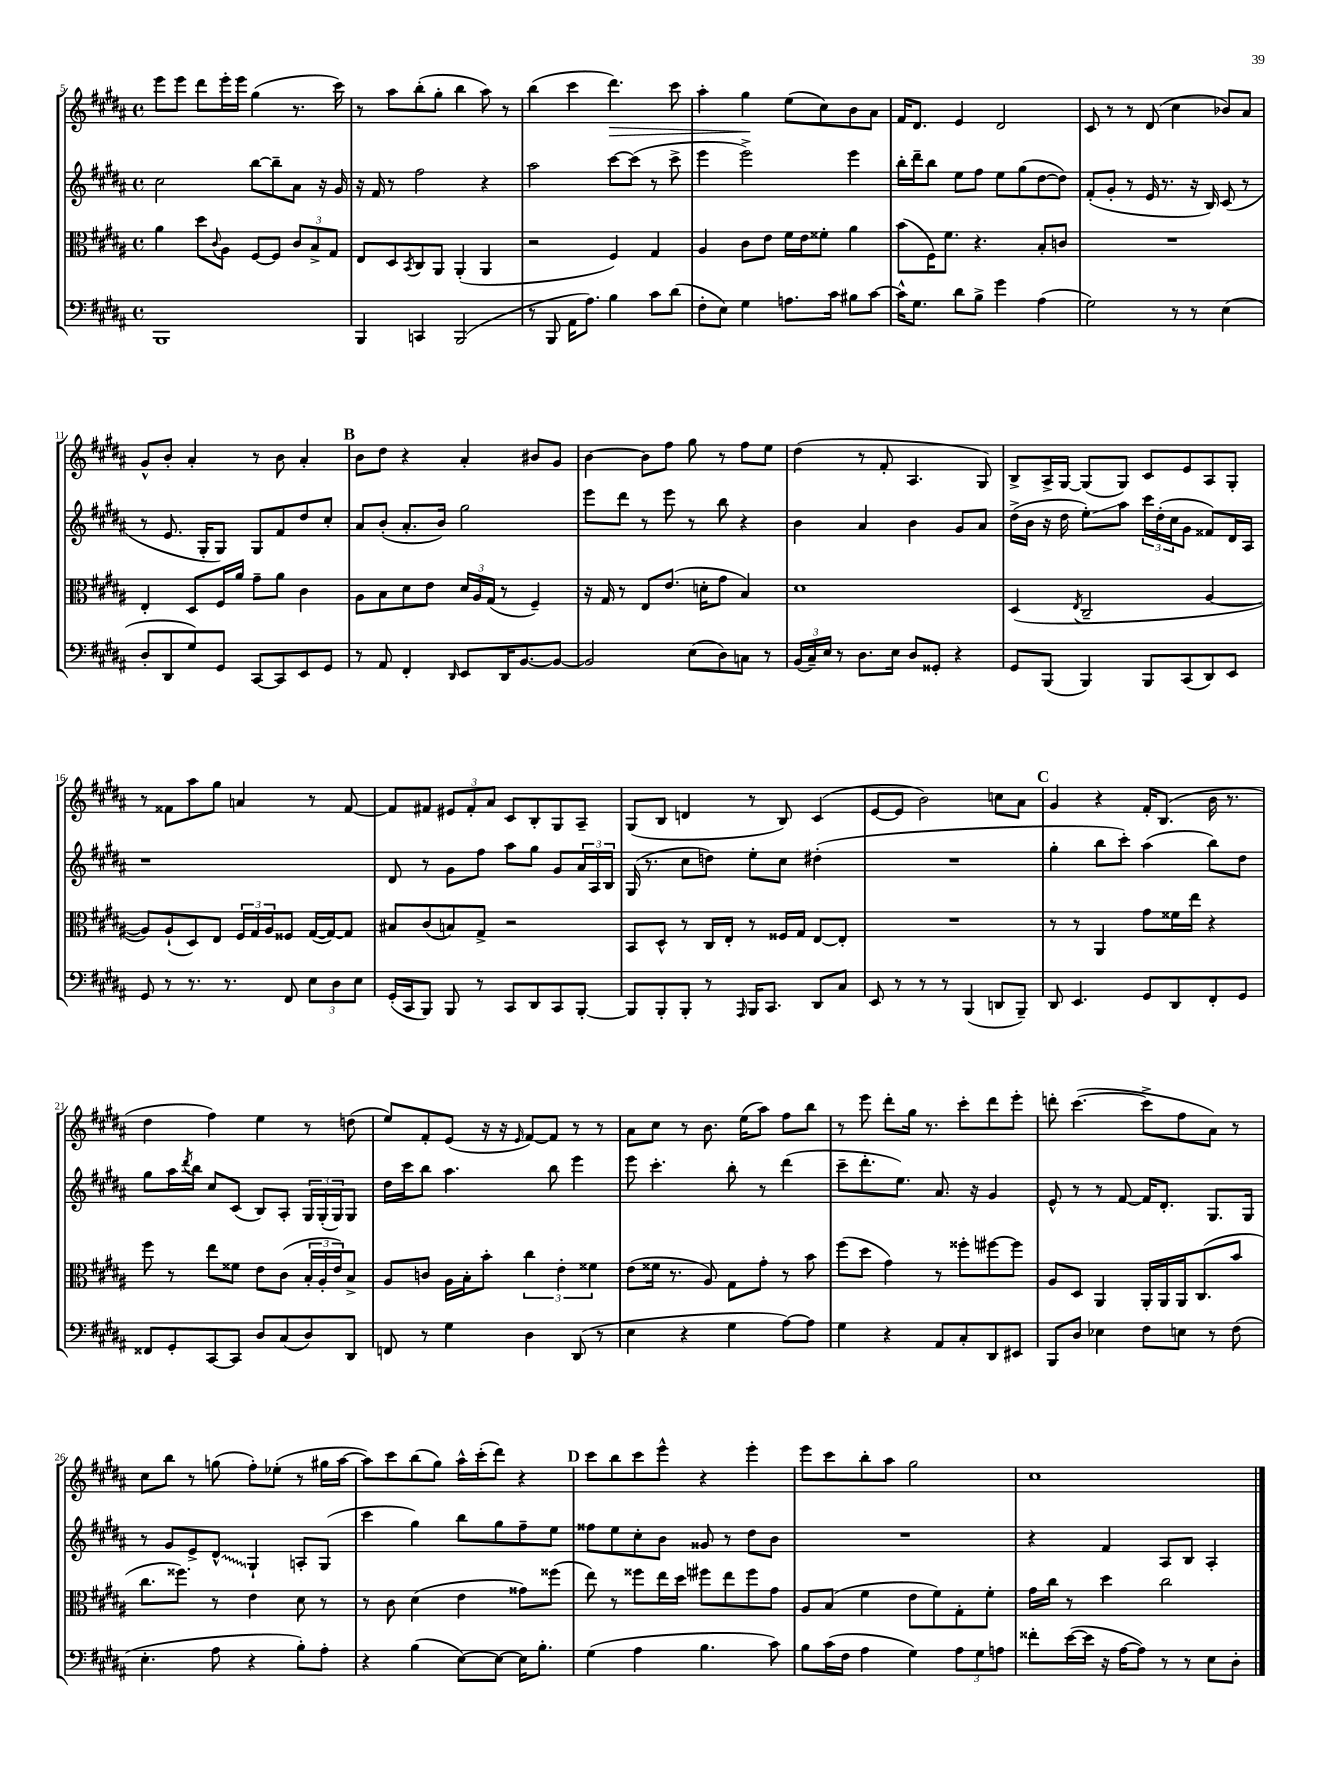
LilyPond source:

<<
\new StaffGroup <<
\new Staff = "s0" {
    \clef treble \key b \major \defaultTimeSignature \time 4/4
    e'''8 e'''8 dis'''8 e'''16-. e'''16 gis''4( r8. cis'''16) |
    r8 ais''8 b''8-.( gis''8-. b''4 ais''8) r8 |
    b''4( cis'''4 dis'''4.\>) cis'''8 |
    ais''4-. gis''4\! e''8( cis''8) b'8 ais'8 |
    fis'16 dis'8. e'4 dis'2 |
    cis'8 r8 r8 dis'8( cis''4 bes'8) ais'8 |
    gis'8-^ b'8-. ais'4-. r8 b'8 ais'4-. |
    \mark \markup { \bold "B" } b'8 dis''8 r4 ais'4-. bis'8 gis'8 |
    b'4~ b'8 fis''8 gis''8 r8 fis''8 e''8 |
    dis''4( r8 fis'8-. ais4. gis8) |
    b8-> ais16-> gis16~ gis8( gis8) cis'8 e'8 ais8 gis8-. |
    r8 fisis'8 ais''8 gis''8 a'4 r8 fisis'8~ |
    fisis'8 fis'8 \tuplet 3/2 { eis'8 fis'8-. ais'8 } cis'8 b8-. gis8 ais8-- |
    gis8( b8 d'4 r8 b8) cis'4( |
    e'8~ e'8 b'2) c''8 ais'8 |
    \mark \markup { \bold "C" } gis'4 r4 fis'16-. b8.( b'16 r8. |
    dis''4 fis''4) e''4 r8 d''8( |
    e''8) fis'8-. e'8( r16 r16 \grace { e'16 } fis'8~) fis'8 r8 r8 |
    ais'8 cis''8 r8 b'8. e''16( ais''8) fis''8 b''8 |
    r8 e'''8 dis'''8-. gis''16 r8. cis'''8-. dis'''8 e'''8-. |
    d'''8-. cis'''4.~( cis'''8-> fis''8 ais'8) r8 |
    cis''8 b''8 r8 g''8( fis''8-.) ees''8-.( r8 gis''16 ais''16~ |
    ais''8) cis'''8 b''8( gis''8) ais''16-^ cis'''16-.( dis'''8) r4 |
    \mark \markup { \bold "D" } cis'''8 b''8 cis'''8 e'''8-^ r4 e'''4-. |
    e'''8 cis'''8 b''8-. ais''8 gis''2 |
    cis''1 \bar "|." |
}
\new Staff = "s1" {
    \clef treble \key b \major \defaultTimeSignature \time 4/4
    cis''2 b''8~ b''8-- ais'8 r16 gis'16 |
    r16 fis'16 r8 fis''2 r4 |
    ais''2 cis'''8~ cis'''8( r8 cis'''8-> |
    e'''4 e'''2->) e'''4 |
    b''16-. dis'''16-- b''8 e''8 fis''8 e''8 gis''8( dis''8~ dis''8) |
    fis'8-.( gis'8-. r8 e'16 r8. r16 b16) cis'8( r8 |
    r8 e'8. gis16-. gis8) gis8 fis'8 dis''8 cis''8-. |
    \mark \markup { \bold "B" } ais'8 b'8-.( ais'8.-. b'16) gis''2 |
    e'''8 dis'''8 r8 e'''8 r8 b''8 r4 |
    b'4 ais'4 b'4 gis'8 ais'8 |
    dis''16->( b'16 r16 dis''16 e''8-.\glissando) ais''8 \tuplet 3/2 { cis'''16 dis''16-.( cis''16 } gis'8 fisis'8) dis'16 ais16 |
    r1 |
    dis'8 r8 gis'8 fis''8 ais''8 gis''8 gis'8 \tuplet 3/2 { ais'16 ais16 b16 } |
    gis16( r8. cis''8 d''8) e''8-. cis''8 dis''4-.( |
    R1 |
    \mark \markup { \bold "C" } gis''4-. b''8 cis'''8-.) ais''4( b''8) dis''8 |
    gis''8 ais''16 \acciaccatura { dis'''8 } b''16 cis''8 cis'8( b8) ais8-. \tuplet 3/2 { gis16 gis16-.( gis16) } gis8 |
    dis''16 cis'''16 b''8 ais''4. b''8 e'''4 |
    e'''8 cis'''4.-. b''8-. r8 dis'''4( |
    cis'''8-- dis'''8.-. e''8.) ais'8. r16 gis'4 |
    e'8-^ r8 r8 fis'8~ fis'16 dis'8.-. gis8. gis16 |
    r8 gis'8 e'8-> \once \override Glissando.style = #'zigzag dis'8-^\glissando gis4-! a8-. gis8( |
    cis'''4 gis''4) b''8 gis''8 fis''8-- e''8 |
    \mark \markup { \bold "D" } fisis''8 e''8 cis''8-. b'8 gisis'8 r8 dis''8 b'8 |
    R1 |
    r4 fis'4 ais8 b8 ais4-. \bar "|." |
}
\new Staff = "s2" {
    \clef alto \key b \major \defaultTimeSignature \time 4/4
    ais'4 dis''8 \appoggiatura { cis'8 } ais8 fis8~ fis8 \tuplet 3/2 { cis'8 b8-> gis8 } |
    e8 dis8 \acciaccatura { b,8 } cis8 ais,8 ais,4-.( ais,4 |
    r2 fis4) gis4 |
    ais4 cis'8 e'8 fis'16 e'16 fisis'8-. ais'4 |
    b'8( fis16) fis'8. r4. b8-. c'8 |
    R1 |
    e4-. dis8 fis16 ais'16 gis'8-- ais'8 cis'4 |
    \mark \markup { \bold "B" } ais8 b8 dis'8 e'8 \tuplet 3/2 { dis'16 ais16 gis16( } r8 fis4--) |
    r16 gis16 r8 e8 e'8.( d'16-. gis'8 b4) |
    dis'1 |
    dis4( \acciaccatura { e8 } cis2-- ais4~ |
    ais8) ais8-!( dis8) e8 \tuplet 3/2 { fis16 gis16 ais16 } fisis8 gis16~( gis16~) gis8 |
    bis8 cis'8( b8) gis8-> r2 |
    b,8 dis8-^ r8 cis16 e16-. r8 fisis16 gis16 e8~ e8-. |
    R1 |
    \mark \markup { \bold "C" } r8 r8 ais,4 gis'8 fisis'16 e''16 r4 |
    fis''8 r8 e''8 fisis'8 e'8 cis'8( \tuplet 3/2 { b16-. ais16-. e'16) } b8-> |
    ais8 c'8 ais16 b16-. b'8-. \tuplet 3/2 { cis''4 e'4-. fisis'4 } |
    e'8( fisis'16 r8. ais8) gis8 gis'8-. r8 b'8 |
    fis''8( dis''8 gis'4) r8 fisis''8-. fis''8~ fis''8 |
    ais8 dis8 ais,4 ais,16-. ais,16 ais,16 cis8.( b'8 |
    cis''8. fisis''8.) r8 e'4 dis'8 r8 |
    r8 cis'8 dis'4( e'4 gisis'8) fisis''8( |
    \mark \markup { \bold "D" } e''8) r8 fisis''8 e''16 dis''16 fis''8 e''8 fis''8 gis'8 |
    ais8 b8( fis'4 e'8 fis'8) gis8-. fis'8-. |
    gis'16 cis''16 r8 dis''4 cis''2 \bar "|." |
}
\new Staff = "s3" {
    \clef bass \key b \major \defaultTimeSignature \time 4/4
    b,,1 |
    b,,4 c,4 b,,2( |
    r8 b,,8 ais,16 ais8.) b4 cis'8 dis'8( |
    fis8-. e8) gis4 a8. cis'16 bis8 cis'8~ |
    cis'16-^ gis8. dis'8 b8-> gis'4 ais4( |
    gis2) r8 r8 e4( |
    dis8-. dis,8 gis8) gis,8 cis,8~ cis,8 e,8 gis,8 |
    \mark \markup { \bold "B" } r8 ais,8 fis,4-. \grace { dis,16 } e,8 dis,16 b,8.~ b,8~ |
    b,2 e8( dis8) c8 r8 |
    \tuplet 3/2 { b,16( cis16--) e16 } r8 dis8. e16 dis8 gisis,8-. r4 |
    gis,8 b,,8( b,,4) b,,8 cis,8( dis,8) e,8 |
    gis,8 r8 r8. r8. fis,8 \tuplet 3/2 { e8 dis8 e8 } |
    gis,16-.( cis,16 b,,8) b,,8 r8 cis,8 dis,8 cis,8 b,,8~-. |
    b,,8 b,,8-. b,,8-. r8 \grace { ais,,16 } b,,16 cis,8. dis,8 cis8 |
    e,8 r8 r8 r8 b,,4( d,8 b,,8--) |
    \mark \markup { \bold "C" } dis,8 e,4. gis,8 dis,8 fis,8-. gis,8 |
    fisis,8 gis,8-. cis,8~ cis,8 dis8 cis8( dis8) dis,8 |
    f,8 r8 gis4 dis4 dis,8( r8 |
    e4 r4 gis4 ais8~) ais8 |
    gis4 r4 ais,8 cis8-. dis,8 eis,8 |
    b,,8 dis8 ees4 fis8 e8 r8 fis8( |
    e4.-. ais8 r4 b8-.) ais8-. |
    r4 b4( e8~) e8~ e16 b8.-. |
    \mark \markup { \bold "D" } gis4( ais4 b4. cis'8) |
    b8 cis'16( fis16 ais4 gis4) \tuplet 3/2 { ais8 gis8 a8 } |
    fisis'8-. e'16~( e'16 r16 ais16~ ais8) r8 r8 e8 dis8-. \bar "|." |
}
>>
>>
\layout { \context { \Score currentBarNumber = #5 } }
